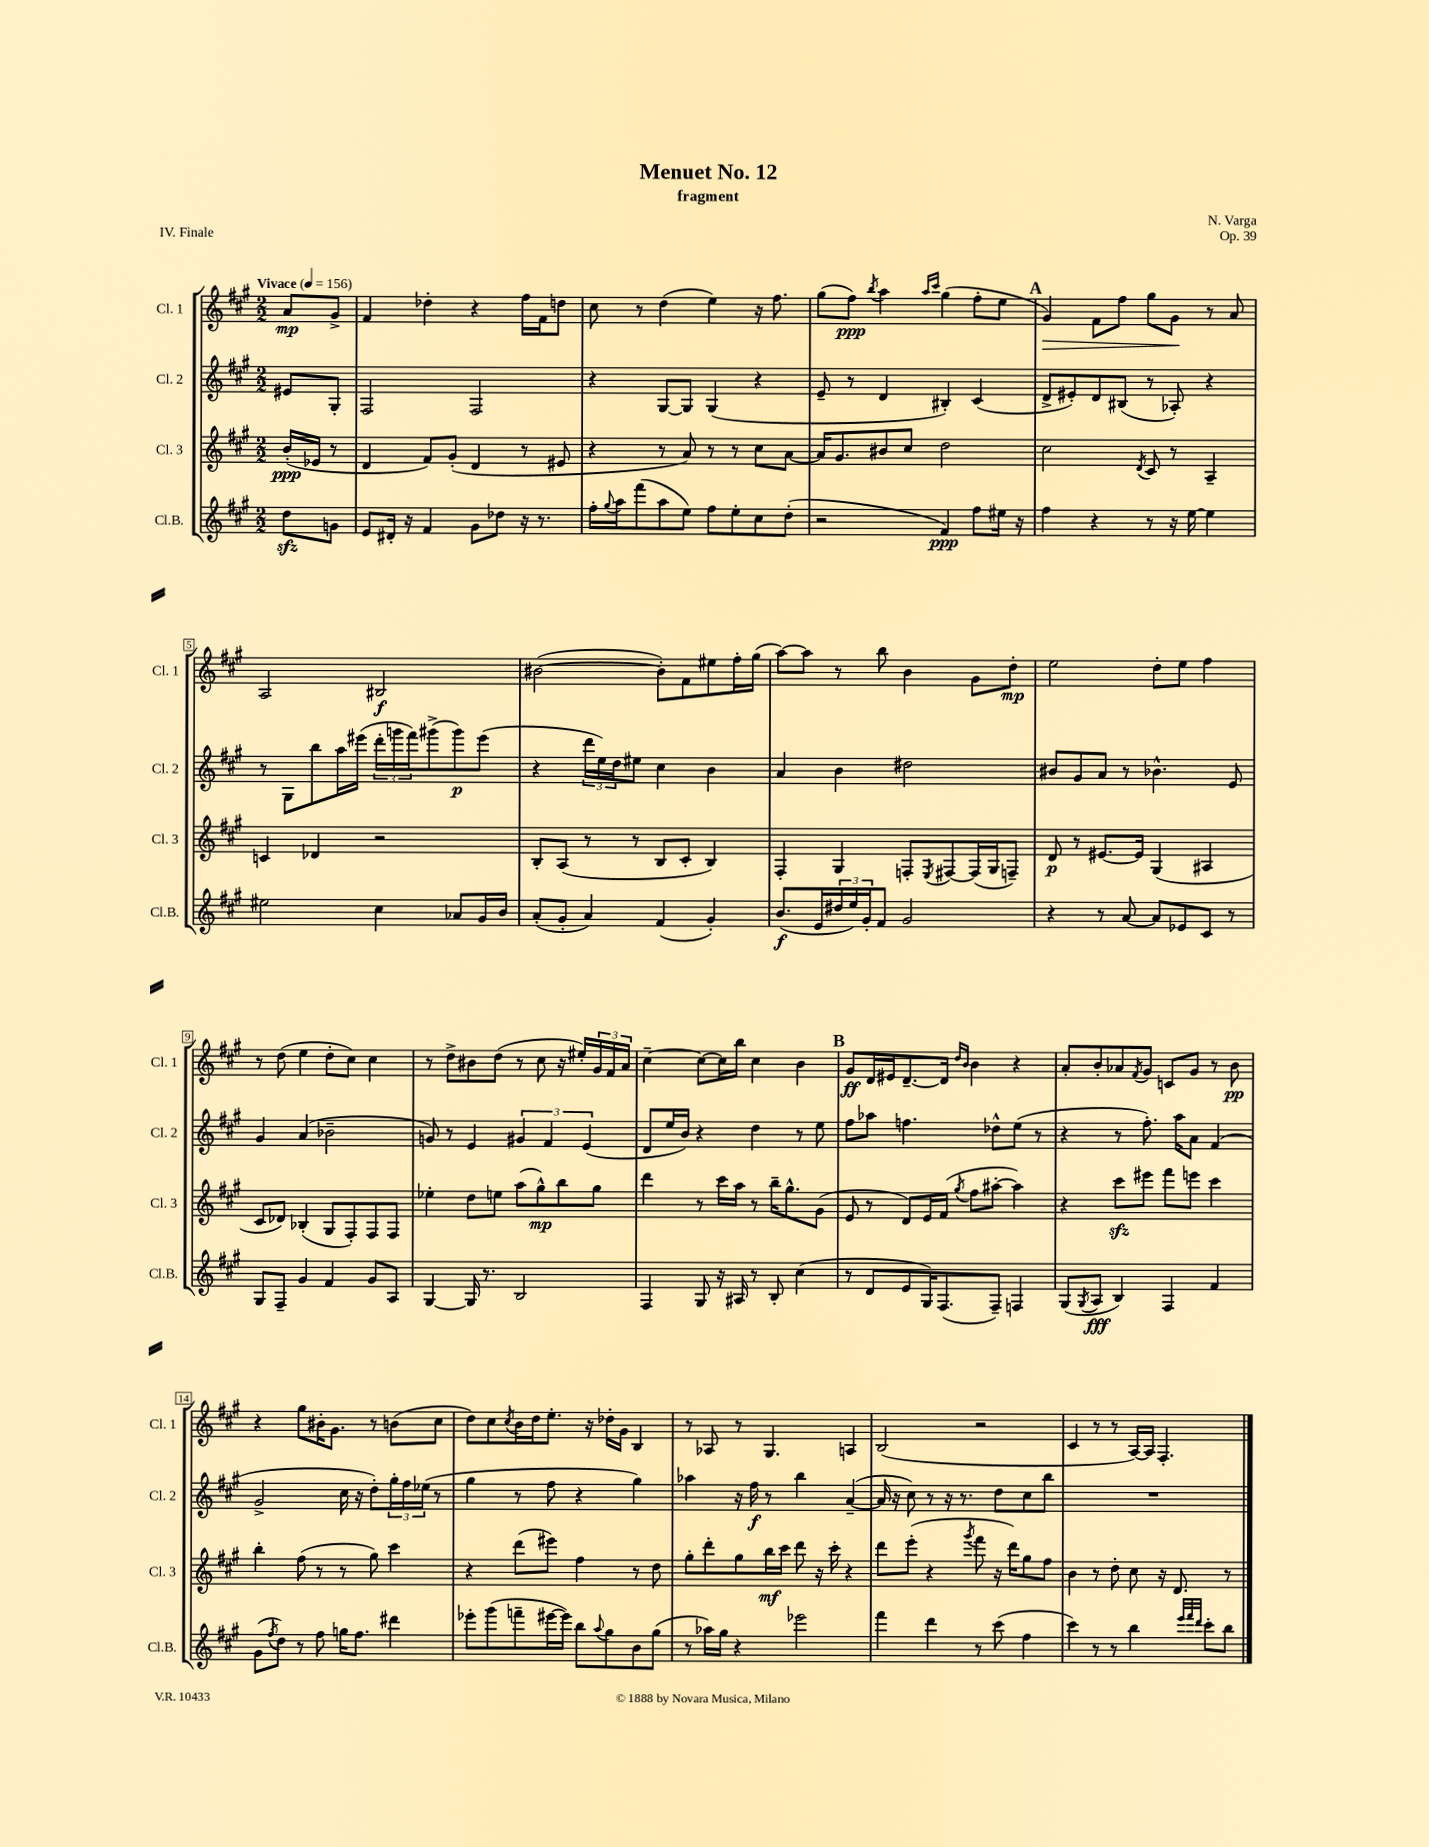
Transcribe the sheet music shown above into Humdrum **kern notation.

**kern	**kern	**kern	**kern
*staff4	*staff3	*staff2	*staff1
*clefG2	*clefG2	*clefG2	*clefG2
*k[f#c#g#]	*k[f#c#g#]	*k[f#c#g#]	*k[f#c#g#]
*M2/2	*M2/2	*M2/2	*M2/2
*MM156	*MM156	*MM156	*MM156
8dd\L	(16b'/LL	8e#/L	8a/L
.	16e-/JJ	.	.
8g\J	8r	8G#'/J	8g#^/J
=	=	=	=
8e/L	4d/	2F#/	4f#/
16d#'/Jk	.	.	.
16r	.	.	.
4f#/	8f#/L)	.	4dd-'\
.	(8g#'/J	.	.
8g#\L	4d/	2F#/	4r
8dd-\J	.	.	.
16r	8r	.	16ff#\LL
8.r	.	.	16f#\J
.	8e#/	.	8dd\J
=	=	=	=
16ff#'\LL	4r	4r	8cc#\
8qqgg#/	.	.	.
16aa\J	.	.	.
(8fff#\	.	.	8r
8aa\	8r	[8G#/L	(4dd\
8ee\J)	8a/)	8G#/]J	.
8ff#\L	8r	(4G#/	4ee\)
8ee'\	8r	.	.
8cc#\	8cc#\L	4r	16r
.	.	.	8.ff#\
(8dd'\J	[8a\J	.	.
=	=	=	=
2r	16a/]LK	8e~/	(8gg#\L
.	8.g#/	.	.
.	.	8r	8ff#\J)
.	.	.	8qbb/
.	8b#/	4d/	4aa\
.	8cc#/J	.	.
.	.	.	16qqaa/LL
.	.	.	16qqccc#/JJ
4f#/)	2dd\	4B#'/)	(4gg#\
8ff#\L	.	(4c#/	8ff#'\L
16ee#\Jk	.	.	8ee\J
16r	.	.	.
=	=	=	=
4ff#\	2cc#\	8d^/L	4g#/)
.	.	8e#'/)	.
4r	.	8d/	8f#\L
.	.	(8B#/J	8ff#\J
.	8qd/	.	.
8r	8c#/	8r	8gg#\L
16r	8r	8A-'/)	8g#\J
[16ee\	.	.	.
4ee\]	4A~/	4r	8r
.	.	.	8a/
=	=	=	=
2ee#\	4c/	8r	2A/
.	.	8G#\L	.
.	4d-/	8bb\	.
.	.	16aa\L	.
.	.	(16eee#\JJ	.
4cc#\	2r	24ddd'\LL	2B#/
.	.	24ggg\	.
.	.	24fff#\J)	.
.	.	(8ggg#^\	.
8a-/L	.	8ggg#\)	.
16g#/L	.	(8eee#\J	.
16b/JJ	.	.	.
=	=	=	=
(8a'/L	8B'/L	4r	([2b#\
8g#'/J	(8A/J	.	.
4a/)	8r	24ddd\LL	.
.	.	24ee\)	.
.	.	24dd\J	.
.	8r	8ee#\J	.
(4f#/	8B/L	4cc#\	8b#'\]L)
.	8c#'/J	.	8f#\
4g#'/)	4B/)	4b\	8ee#\
.	.	.	16ff#'\L
.	.	.	(16gg#\JJ
=	=	=	=
(8.b/L	4F#'/	4a/	[8aa\L)
.	.	.	8aa\]J
16e/L	.	.	.
24dd#/	4G#/	4b\	8r
24ee/)	.	.	.
24g#'/J	.	.	.
8f#/J	.	.	8bb\
2g#/	8F'/L	2dd#\	4b\
.	8qE/	.	.
.	[8F#/	.	.
.	(16F#/]L	.	8g#\L
.	16G#/J	.	.
.	8F~/J)	.	8dd'\J
=	=	=	=
4r	8d/	8b#/L	2ee\
.	8r	8g#/	.
8r	[8.e#/L	8a/J	.
[8a/	.	8r	.
.	16e#/]Jk	.	.
8a/]L	(4G#/	4.b-^^\	8dd'\L
8e-/	.	.	8ee\J
8c#/J	4A#/	.	4ff#\
8r	.	8e/	.
=	=	=	=
8G#/L	8c#/L	4g#/	8r
8F#~/J	8d-/J)	.	(8dd\
4g#/	(4B-'/	(4a/	4ee\
4f#/	8G#/L	2b-~\	8dd'\L
.	8F#'/)	.	8cc#\J)
8g#/L	8F#/	.	4cc#\
8A/J	8F#/J	.	.
=	=	=	=
[4G#/	4ee-'\	8g/)	8r
.	.	8r	8dd^\L
16G#/]	8dd\L	4e/	8b#\
8.r	.	.	.
.	8ee\J	.	(8dd\J
2B/	(8aa\L	6g#/	8r
.	8gg#^^\)	.	8cc#\
.	.	6f#/	.
.	8bb\	.	16r
.	.	.	16ee#'/LL)
.	.	(6e/	.
.	8gg#\J	.	24g#/
.	.	.	24f#/
.	.	.	24a/JJ
=	=	=	=
4F#/	4ddd\	8d/L	[4cc#~\
.	.	16ee/L	.
.	.	16b/JJ)	.
8G#/	8r	4r	8cc#\_L
16r	16ccc#\LL	.	16cc#\]L
16A#/	16aa\JJ	.	16bb\JJ
8r	8r	4dd\	4cc#\
8B'/	16bb~\LK	.	.
.	8.gg#^^\	.	.
(4cc#\	.	8r	4b\
.	(8g#\J	8ee\	.
=	=	=	=
8r	8e/	8ff#\L	8g#/L
8d/L	8r	8aa-\J	16d/L
.	.	.	16e#/J
8e/	8d/L)	4.ff\	[8.d~/
16G#/K)	16e/L	.	.
(8.F#/	(16f#/JJ	.	16d/]Jk
.	.	.	16qqdd/LL
.	8qgg#/	.	16qqb/JJ
.	8ff#\L	.	4b\
8F#~/J)	[8aa#'\J	8dd-^^\L	.
4F/	4aa#\])	(8ee\J	4r
.	.	8r	.
=	=	=	=
(8G#/L	4r	4r	8a'/L
8qG#/	.	.	.
8A/J	.	.	8b'/
4B/)	8ccc#\L	8r	8a-/
.	.	.	8qf#/
.	8eee#\J	8.ff#'\)	8g#/J
4F#/	8fff#\L	.	8c/L
.	.	16aa\LK	.
.	8eee\J	8a\J	8g#/J
4f#/	4ccc#\	(4f#/	8r
.	.	.	8b\
=	=	=	=
(8g#\L	4bb'\	2g#^/	4r
8qff#/	.	.	.
8dd\J)	.	.	.
8r	(8ff#\	.	8gg#\L
8ff#\	8r	.	16b#'\K
.	.	.	8.g#\J
16gg\LK	8r	16cc#\	.
8.ff#\J	.	16r	.
.	8gg#\)	8dd'\L)	8r
4ddd#\	4ccc#\	24gg#'\L	(8b\L
.	.	24ff#\	.
.	.	(24ee-\JJ	.
.	.	8r	8cc#\J
=	=	=	=
8eee-'\L	4r	4gg#\	8dd\L)
(8ggg#\	.	.	8cc#\
.	.	.	8qcc#/
8fff~\	(8ddd\L	8r	16b\L
.	.	.	16dd\J
[16eee#\L	8eee#\J)	8ff#\	8.ee'\J
16eee#\]JJ)	.	.	.
8bb\L	4ff#\	4r	.
.	.	.	16r
8qqaa/	.	.	.
8gg#\	.	.	16dd-'\LL
.	.	.	16g#\JJ
8b\	8r	4gg#\)	4B/
(8gg#\J	8dd\	.	.
=	=	=	=
8r	8gg#'\L	4aa-\	8r
16aa-\LL)	8ddd'\	.	8A-/
16gg#\JJ	.	.	.
4r	8gg#\	16r	8r
.	.	16ff#\	.
.	16bb\L	8r	4.G#/
.	16ccc#\JJ	.	.
2eee-\	8ddd\	4bb\	.
.	16r	.	.
.	16ccc#'\	.	.
.	4r	([4a~/	4A/
=	=	=	=
4fff#\	8ddd\L	16a/]	(2B/
.	.	16r	.
.	(8eee'\J	8cc#\)	.
4ddd\	4r	8r	.
.	.	16r	.
.	.	8.r	.
.	8qggg#/	.	.
8r	8fff#\	.	2r
(8ccc#\	16r	8dd\L	.
.	16ddd\LK)	.	.
4ff#\	8gg#\	8cc#\	.
.	8ff#\J	8bb\J	.
=	=	=	=
4ccc#\)	4b\	1r	4c#/
8r	8r	.	8r
8r	8dd'\	.	8r
4bb\	8cc#\	.	[16A/LL)
.	.	.	16A/]JJ
.	16r	.	4.F#'/
.	8.d/	.	.
32qqeee/LLL	.	.	.
32qqfff#/	.	.	.
32qqddd/JJJ	.	.	.
8ccc#'\L	.	.	.
8bb\J	8r	.	.
==	==	==	==
*-	*-	*-	*-
